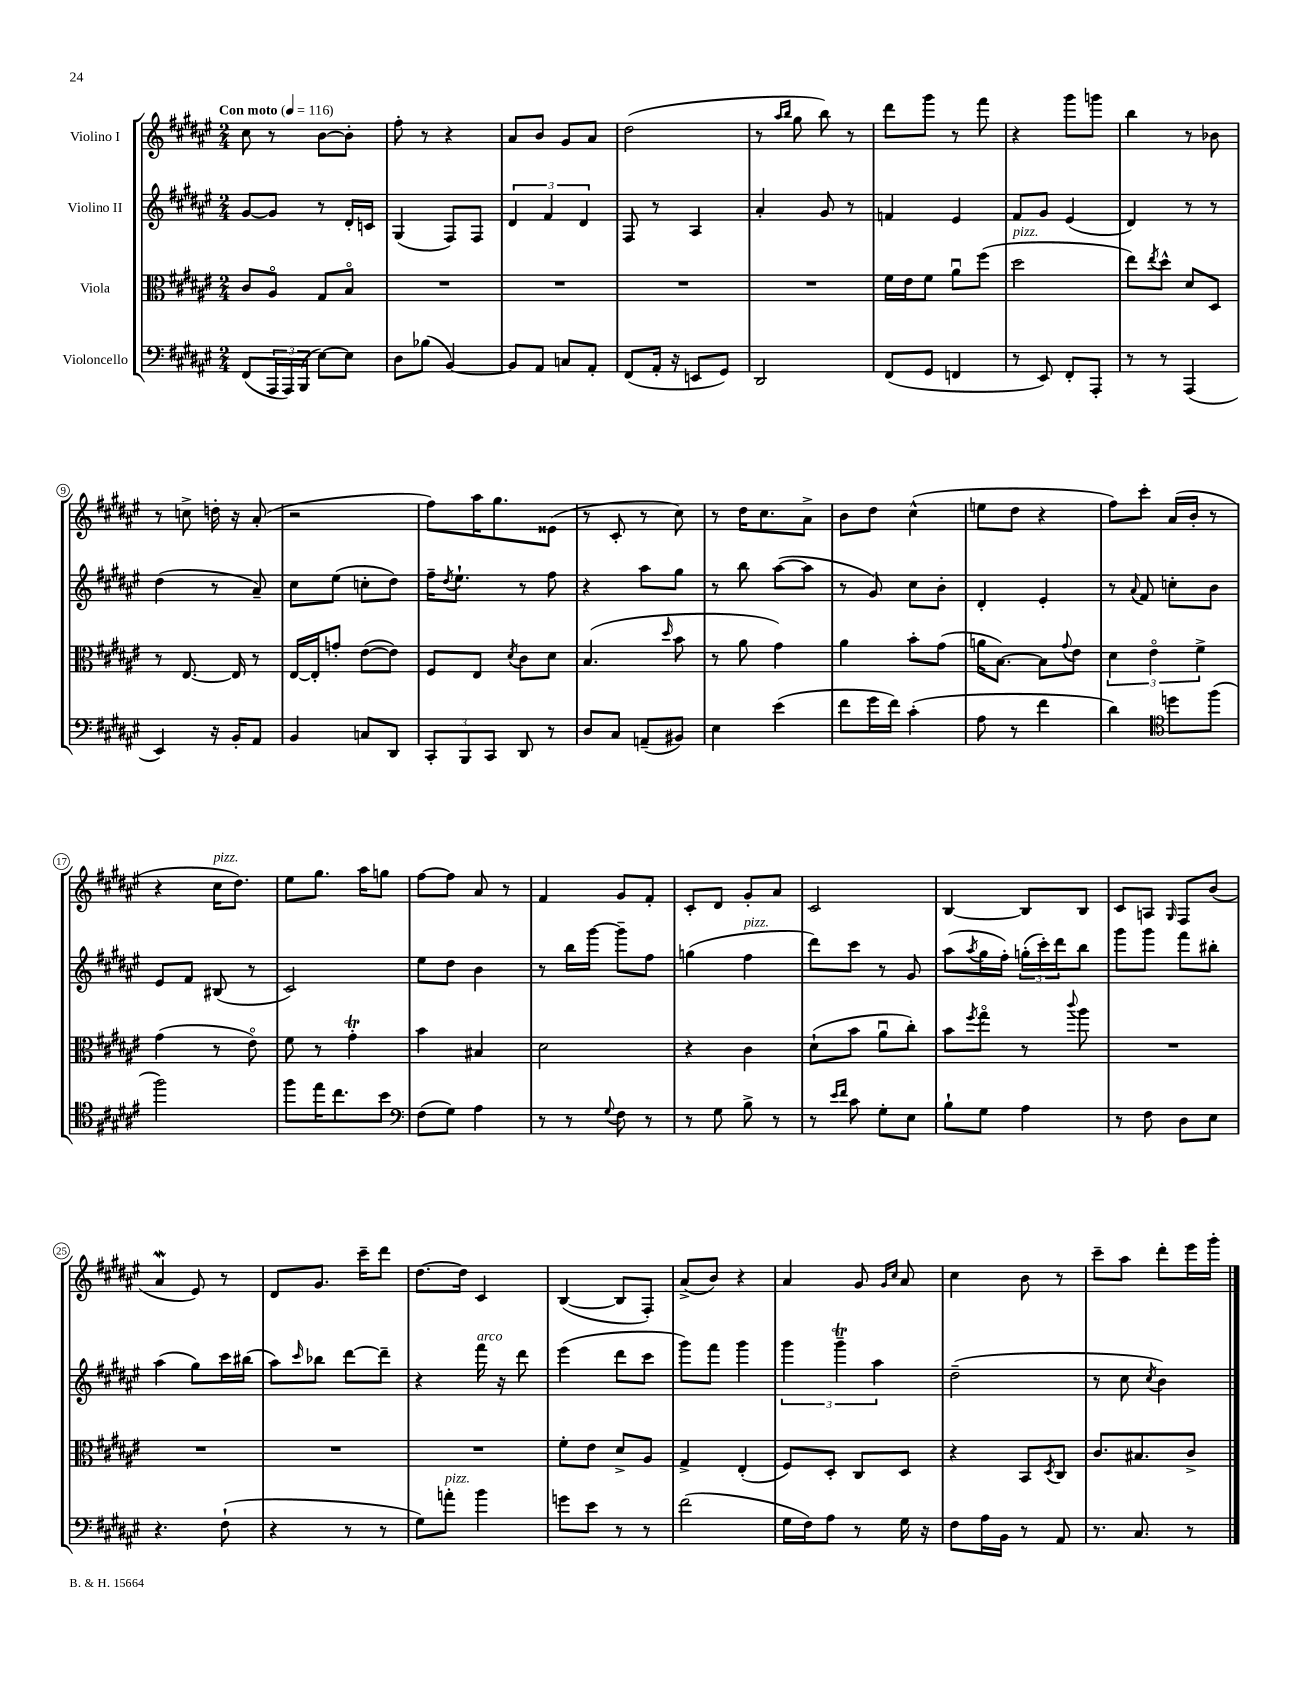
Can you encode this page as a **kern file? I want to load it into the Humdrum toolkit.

**kern	**kern	**kern	**kern
*staff4	*staff3	*staff2	*staff1
*clefF4	*clefC3	*clefG2	*clefG2
*k[f#c#g#d#a#e#]	*k[f#c#g#d#a#e#]	*k[f#c#g#d#a#e#]	*k[f#c#g#d#a#e#]
*M2/4	*M2/4	*M2/4	*M2/4
*MM116	*MM116	*MM116	*MM116
(8FF#	8c#	[8g#	8cc#
24AAA#	8A#o	8g#]	8r
24AAA#)	.	.	.
(24BBB	.	.	.
[8E#)	8G#	8r	[8b
8E#]	8Bo	16d#'	8b']
.	.	16c	.
=	=	=	=
8D#	2r	(4G#	8ff#'
(8B-	.	.	8r
[4BB)	.	8F#)	4r
.	.	8F#	.
=	=	=	=
8BB]	2r	6d#	8a#
8AA#	.	.	8b
.	.	6f#	.
8C	.	.	8g#
.	.	6d#	.
8AA#'	.	.	8a#
=	=	=	=
(8FF#	2r	8F#	(2dd#
16AA#'	.	8r	.
16r	.	.	.
8EE	.	4A#	.
8GG#)	.	.	.
=	=	=	=
2DD#	2r	4a#'	8r
.	.	.	16qqaa#
.	.	.	16qqbb
.	.	.	8gg#
.	.	8g#	8bb)
.	.	8r	8r
=	=	=	=
(8FF#	16f#	4f	8ddd#
.	16e#	.	.
8GG#	8f#	.	8ggg#
4FF	8a#u	4e#	8r
.	(8ff#	.	8fff#
=	=	=	=
8r	2dd#	8f#	4r
8EE#)	.	8g#	.
8FF#'	.	(4e#	8ggg#
8AAA#'	.	.	8ggg
=	=	=	=
8r	8ee#)	4d#)	4bb
.	8qee#	.	.
8r	8dd#^^	.	.
(4AAA#	8d#	8r	8r
.	8D#	8r	8b-
=	=	=	=
4EE#)	8r	(4dd#	8r
.	[8.E#	.	8cc^
16r	.	8r	16dd'
16BB'	16E#]	.	16r
8AA#	8r	8a#~)	(8a#'
=	=	=	=
4BB	[16E#	8cc#	2r
.	16E#']	.	.
.	8g'	(8ee#	.
8C	([8e#	8cc'	.
8DD#	8e#])	8dd#)	.
=	=	=	=
12CC#'	8F#	16ff#~	8ff#)
.	.	8qdd#	.
.	.	8.ee#`	.
12BBB	.	.	.
.	8E#	.	16aa#
12CC#	.	.	.
.	.	.	8.gg#
.	8qd#	.	.
8DD#	8c#	8r	.
8r	8d#	8ff#	(8e##
=	=	=	=
8D#	(4.B	4r	8r
8C#	.	.	8c#'
(8AA~	.	8aa#	8r
.	16qqdd#	.	.
8BB#)	8b	8gg#	8cc#)
=	=	=	=
4E#	8r	8r	8r
.	8a#	8bb	16dd#
.	.	.	8.cc#
(4e#	4g#)	([8aa#	.
.	.	8aa#]	8a#^
=	=	=	=
8f#	4a#	8r	8b
16g#	.	8g#)	8dd#
16f#)	.	.	.
(4c#'	8b'	8cc#	(4cc#^^
.	(8g#	8b'	.
=	=	=	=
8A#	16a	4d#'	8ee
.	[8.B)	.	.
8r	.	.	8dd#
4f#	8B]	4e#'	4r
.	8qqg#	.	.
.	8e#	.	.
=	=	=	=
4d#)	6d#	8r	8ff#)
.	.	8qqa#	.
.	.	8f#	8ccc#'
.	6e#o	.	.
*clefC4	*	*	*
8dd	.	8cc'	(16a#
.	.	.	16b'
.	6f#^	.	.
(8ff#	.	8b	8r
=	=	=	=
2ff#)	(4g#	8e#	4r
.	.	8f#	.
.	8r	(8B#	16cc#
.	.	.	8.dd#)
.	8e#o)	8r	.
=	=	=	=
8ff#	8f#	2c#)	8ee#
16ee#	8r	.	8.gg#
8.cc#	.	.	.
.	4g#'	.	.
.	.	.	16aa#
8b	.	.	8gg
=	=	=	=
*clefF4	*	*	*
(8F#	4b	8ee#	[8ff#
8G#)	.	8dd#	8ff#]
4A#	4B#	4b	8a#
.	.	.	8r
=	=	=	=
8r	2d#	8r	4f#
8r	.	16bb	.
.	.	[16ggg#	.
8qqG#	.	.	.
8F#	.	8ggg#~]	8g#
8r	.	8ff#	8f#'
=	=	=	=
8r	4r	(4gg	8c#'
8G#	.	.	8d#
8B^	4c#	4ff#	8g#'
8r	.	.	8a#
=	=	=	=
8r	(8d#`	8ddd#)	2c#
16qqe#	.	.	.
16qqf#	.	.	.
8c#	8b	8ccc#	.
8G#'	8a#u	8r	.
8E#	8cc#')	8g#	.
=	=	=	=
8B`	8b	(8aa#	[4B
.	8qff#	8qaa#	.
8G#	8gg#o	16gg#	.
.	.	16ff#')	.
4A#	8r	(24gg'	8B]
.	.	24ccc#')	.
.	.	24ddd#	.
.	8qqccc#	.	.
.	8aa#	8bb	8B
=	=	=	=
8r	2r	8ggg#	8c#
8F#	.	8ggg#	8A
.	.	.	16qqG#
8D#	.	8fff#	8F#
8E#	.	8bb#'	(8b
=	=	=	=
4.r	2r	(4aa#	4a#
.	.	8gg#)	8e#)
(8F#`	.	16ccc#	8r
.	.	(16bb#	.
=	=	=	=
4r	2r	8aa#)	8d#
.	.	16qqccc#	.
.	.	8bb-	8.g#
8r	.	[8ddd#	.
.	.	.	16ccc#~
8r	.	8ddd#~]	8ddd#
=	=	=	=
8G#)	2r	4r	[8.dd#
8a'	.	.	.
.	.	.	16dd#]
4b	.	16fff#	4c#
.	.	16r	.
.	.	8ddd#	.
=	=	=	=
8g	8f#'	(4eee#	([4B
8e#	8e#	.	.
8r	8d#^	8ddd#	8B]
8r	8A#	8ccc#	8F#')
=	=	=	=
(2f#	4G#^	8ggg#)	(8a#^
.	.	8fff#	8b)
.	(4E#'	4ggg#	4r
=	=	=	=
16G#	8F#)	6ggg#	4a#
16F#)	.	.	.
8A#	8D#'	.	.
.	.	6ggg#~	.
8r	8C#	.	8g#
.	.	6aa#	.
.	.	.	16qqg#
.	.	.	16qqcc#
16G#	8D#	.	8a#
16r	.	.	.
=	=	=	=
8F#	4r	(2dd#~	4cc#
16A#	.	.	.
16BB	.	.	.
8r	8BB	.	8b
.	8qD#	.	.
8AA#	8C#	.	8r
=	=	=	=
8.r	8.c#	8r	8ccc#~
.	.	8cc#	8aa#
8.C#	8.B#	.	.
.	.	8qcc#	.
.	.	4b)	8ddd#'
8r	8c#^	.	16eee#
.	.	.	16ggg#'
==	==	==	==
*-	*-	*-	*-
